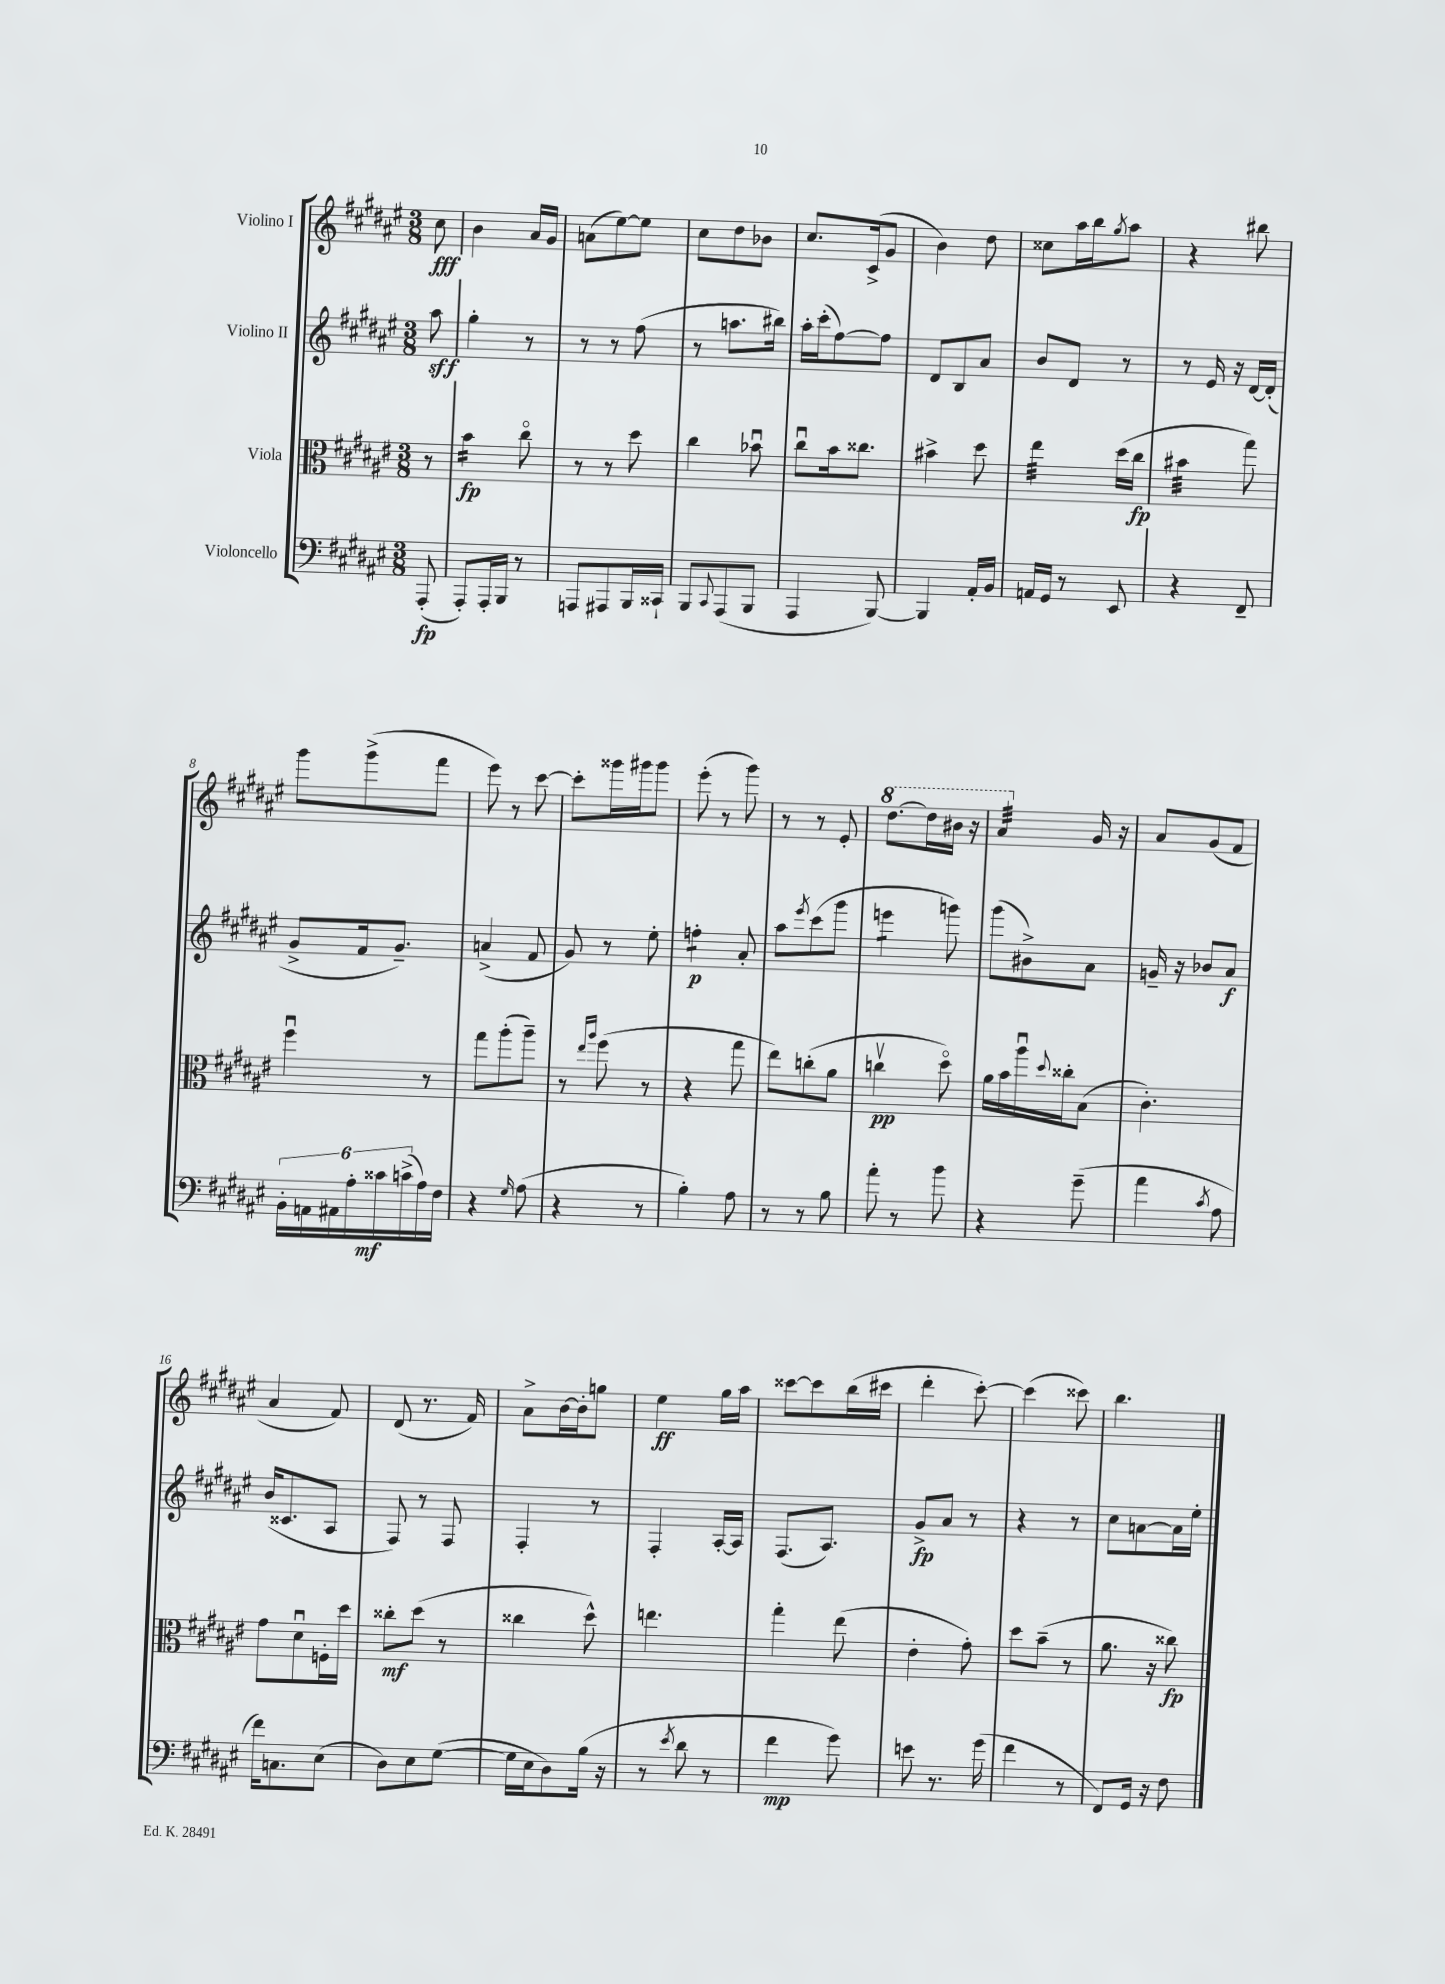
<<
\new StaffGroup <<
\new Staff = "s0" \with { instrumentName = "Violino I" } {
    \clef treble \key fis \major \numericTimeSignature \time 3/8 \partial 8
    cis''8\fff |
    b'4 ais'16 gis'16 |
    a'8( eis''8~) eis''8 |
    cis''8 dis''8 bes'8 |
    cis''8. cis'16->( gis'8 |
    b'4) dis''8 |
    cisis''8 ais''16 b''16 \acciaccatura { gis''8 } ais''8 |
    r4 bis''8 |
    gis'''8 gis'''8->( fis'''8 |
    eis'''8) r8 cis'''8~ |
    cis'''8-. gisis'''16 gis'''16 gis'''8 |
    eis'''8-.( r8 gis'''8) |
    r8 r8 eis'8-. |
    \ottava #1 dis'''8.~ dis'''16 bis''16 r16 |
    ais''4:32 \ottava #0 gis'16 r16 |
    ais'8 gis'8( fis'8 |
    ais'4 fis'8) |
    dis'8( r8. fis'16) |
    ais'8-> b'16~ b'16-. g''8 |
    eis''4\ff gis''16 ais''16 |
    cisis'''8~ cisis'''8 b''16( cis'''16 |
    dis'''4-. cis'''8~-.) |
    cis'''4( cisis'''8) |
    b''4. \bar "|." |
}
\new Staff = "s1" \with { instrumentName = "Violino II" } {
    \clef treble \key fis \major \numericTimeSignature \time 3/8 \partial 8
    ais''8\sff |
    gis''4-. r8 |
    r8 r8 fis''8( |
    r8 a''8. bis''16) |
    ais''16-. cis'''16-.( fis''8~) fis''8 |
    dis'8 b8 ais'8 |
    b'8 dis'8 r8 |
    r8 eis'16 r16 dis'16~ dis'16-.( |
    gis'8-> fis'16 gis'8.--) |
    a'4->( fis'8 |
    gis'8) r8 eis''8-. |
    f''4:8-.\p ais'8-. |
    ais''8 \acciaccatura { eis'''8 } cis'''8( gis'''8 |
    e'''4:8 g'''8) |
    gis'''8( bis'8->) ais'8 |
    g'16-- r16 bes'8 ais'8\f |
    b'16( cisis'8. ais8 |
    fis8) r8 fis8 |
    fis4-. r8 |
    fis4-. ais16~-. ais16 |
    fis8.( ais8.) |
    gis'8->\fp ais'8 r8 |
    r4 r8 |
    cis''8 a'8~ a'16 eis''16-. \bar "|." |
}
\new Staff = "s2" \with { instrumentName = "Viola" } {
    \clef alto \key fis \major \numericTimeSignature \time 3/8 \partial 8
    r8 |
    b'4:16\fp cis''8\flageolet |
    r8 r8 dis''8 |
    cis''4 bes'8\downbow |
    cis''8\downbow b'16 cisis''8. |
    bis'4-> dis''8 |
    eis''4:32 dis''16( cis''16\fp |
    bis'4:32 gis''8) |
    fis''4\downbow r8 |
    gis''8 ais''8-.( ais''8--) |
    r8 \grace { eis''16 ais''16 } fis''8( r8 |
    r4 gis''8 |
    eis''8) c''8-.( ais'8 |
    c''4\upbow\pp dis''8\flageolet) |
    ais'16 b'16 ais''16\downbow \appoggiatura { dis''8 } cisis''16-. b8( |
    cis'4.-.) |
    gis'8 dis'8\downbow f16-. dis''16 |
    cisis''8-.\mf dis''8( r8 |
    cisis''4 dis''8-^) |
    e''4. |
    gis''4-. eis''8( |
    eis'4-. gis'8-.) |
    dis''8 b'8--( r8 |
    ais'8. r16 cisis''8\fp) \bar "|." |
}
\new Staff = "s3" \with { instrumentName = "Violoncello" } {
    \clef bass \key fis \major \numericTimeSignature \time 3/8 \partial 8
    ais,,8-.\fp( |
    ais,,8-.) ais,,16-. b,,16 r8 |
    a,,8 ais,,8 b,,16 cisis,16-! |
    b,,8 \appoggiatura { cis,8 } ais,,8( b,,8 |
    ais,,4 b,,8~) |
    b,,4 ais,16-. b,16 |
    a,16 gis,16 r8 eis,8 |
    r4 fis,8-- |
    \tuplet 6/4 { b,16-. a,16 ais,16 ais16-. cisis'16\mf c'16->( } ais16) fis16 |
    r4 \grace { gis16 } ais8( |
    r4 r8 |
    b4-.) ais8 |
    r8 r8 b8 |
    ais'8-. r8 b'8 |
    r4 gis'8--( |
    ais'4 \acciaccatura { cis'8 } ais8 |
    fis'16) c8. eis8( |
    dis8) eis8 gis8~( |
    gis16 eis16 dis8) b16( r16 |
    r8 \acciaccatura { eis'8 } dis'8 r8 |
    fis'4\mp gis'8) |
    e'8 r8. gis'16( |
    fis'4 r8 |
    fis,8) gis,16 r16 fis8 \bar "|." |
}
>>
>>
